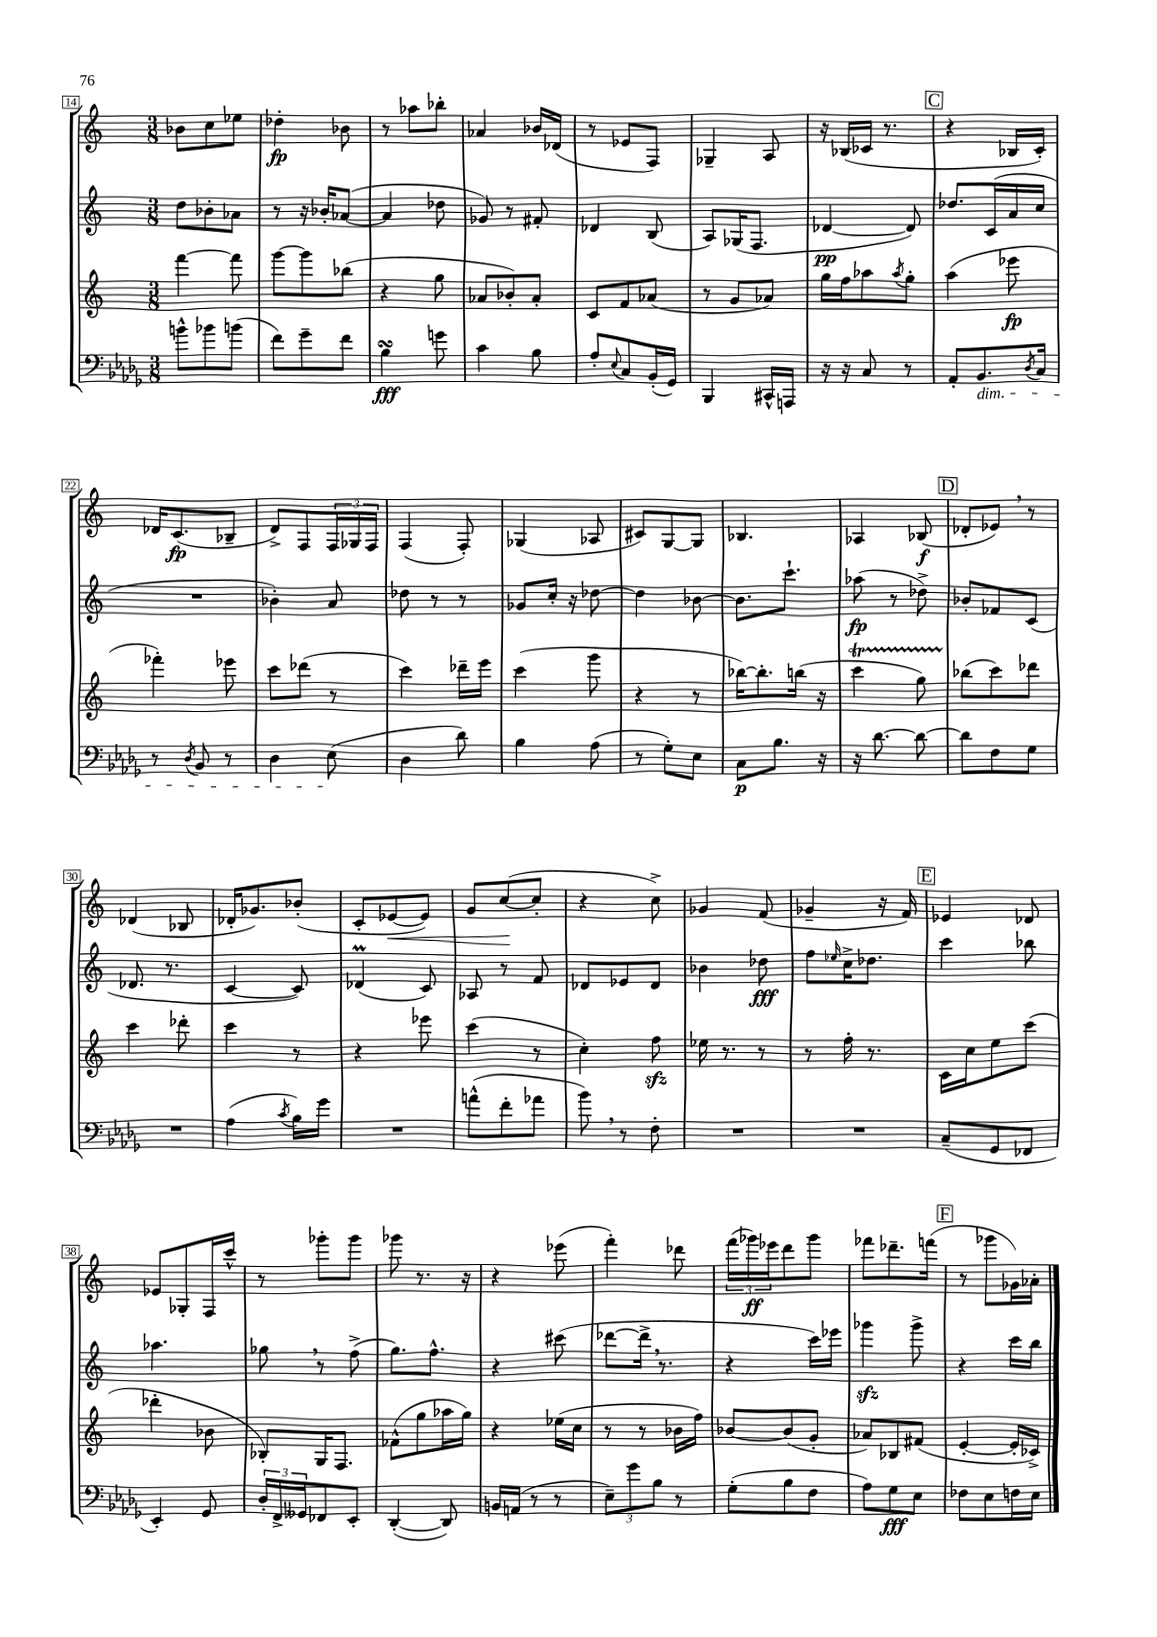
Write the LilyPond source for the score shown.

<<
\new StaffGroup <<
\new Staff = "s0" {
    \clef treble \key c \major \numericTimeSignature \time 3/8
    bes'8 c''8 ees''8 |
    des''4-.\fp bes'8 |
    r8 aes''8 bes''8-. |
    aes'4 bes'16 des'16( |
    r8 ees'8 f8) |
    ges4-- a8 |
    r16 bes16( ces'16 r8. |
    \mark \markup { \box "C" } r4 bes16 c'16-.) |
    des'16 c'8.\fp( bes8-- |
    d'8->) f8 \tuplet 3/2 { f16 ges16 f16 } |
    f4( f8-.) |
    ges4( aes8 |
    cis'8) g8~ g8 |
    bes4. |
    aes4 bes8\f( |
    \mark \markup { \box "D" } des'8-. ees'8) \breathe r8 |
    des'4( bes8 |
    des'16-. ges'8.) bes'8-.( |
    c'8-. ees'8~\< ees'8) |
    g'8 c''8~\!( c''8-. |
    r4 c''8->) |
    ges'4 f'8( |
    ges'4-- r16 f'16) |
    \mark \markup { \box "E" } ees'4 des'8 |
    ees'8 ges8-. f16 c'''16-^ |
    r8 ges'''8-. ges'''8 |
    ges'''8 r8. r16 |
    r4 ees'''8( |
    f'''4-.) des'''8 |
    \tuplet 3/2 { f'''16( ges'''16\ff) ees'''16 } d'''8 ges'''8 |
    fes'''8 des'''8.-- f'''16( |
    \mark \markup { \box "F" } r8 ges'''8 ges'16) aes'16-. \bar "|." |
}
\new Staff = "s1" {
    \clef treble \key c \major \numericTimeSignature \time 3/8
    d''8 bes'8-. aes'8 |
    r8 r16 bes'16-. aes'8~( |
    aes'4 des''8 |
    ges'8) r8 fis'8-. |
    des'4 b8( |
    a8) ges16( f8. |
    des'4~\pp des'8) |
    \mark \markup { \box "C" } des''8. c'16( a'16 c''16 |
    R4. |
    bes'4-.) a'8 |
    des''8 r8 r8 |
    ges'8 c''16-. r16 des''8~ |
    des''4 bes'8~ |
    bes'8. c'''8.-! |
    aes''8\fp( r8 des''8->) |
    \mark \markup { \box "D" } bes'8-. fes'8 c'8( |
    des'8. r8. |
    c'4~ c'8) |
    des'4\prall( c'8) |
    aes8 r8 f'8 |
    des'8 ees'8 des'8 |
    bes'4 des''8\fff |
    f''8 \grace { ees''16 } c''16-> des''8. |
    \mark \markup { \box "E" } c'''4 bes''8 |
    aes''4. |
    ges''8 \breathe r8 f''8->( |
    g''8.) f''8.-^ |
    r4 cis'''8( |
    des'''8~ des'''16-> \breathe r8. |
    r4 c'''16) ees'''16 |
    ges'''4\sfz ges'''8-> |
    \mark \markup { \box "F" } r4 c'''16 b''16 \bar "|." |
}
\new Staff = "s2" {
    \clef treble \key c \major \numericTimeSignature \time 3/8
    f'''4~ f'''8 |
    g'''8~ g'''8 bes''8( |
    r4 g''8 |
    aes'8 bes'8-.) aes'8-. |
    c'8 f'8 aes'8( |
    r8 g'8 aes'8) |
    g''16 f''16 aes''8 \acciaccatura { aes''8 } g''8-. |
    \mark \markup { \box "C" } a''4( ees'''8\fp |
    fes'''4-.) ees'''8 |
    c'''8 des'''8( r8 |
    c'''4) des'''16-- e'''16 |
    c'''4( g'''8 |
    r4 r8 |
    bes''16~) bes''8.-. b''16( r16 |
    c'''4\startTrillSpan g''8) |
    \mark \markup { \box "D" } bes''8\stopTrillSpan( c'''8) des'''8 |
    c'''4 des'''8-. |
    c'''4 r8 |
    r4 ees'''8 |
    c'''4( r8 |
    c''4-.) f''8\sfz |
    ees''16 r8. r8 |
    r8 f''16-. r8. |
    \mark \markup { \box "E" } c'16 c''16 e''8 c'''8( |
    des'''4-. bes'8 |
    bes8-.) g16 f8. |
    fes'8-^( g''8 aes''16 g''16) |
    r4 ees''16( c''16 |
    r8 r8 bes'16 f''16) |
    bes'8~ bes'8( g'8-. |
    aes'8) bes8 fis'8( |
    \mark \markup { \box "F" } e'4~-. e'16-. ces'16->) \bar "|." |
}
\new Staff = "s3" {
    \clef bass \key des \major \numericTimeSignature \time 3/8
    b'8-^ bes'8 b'8( |
    f'8) ges'8-- f'8 |
    bes4\turn\fff g'8 |
    c'4 bes8 |
    aes8-. \appoggiatura { ees8 } c8 bes,16-.( ges,16) |
    bes,,4 cis,16-^ a,,16 |
    r16 r16 c8 r8 |
    \mark \markup { \box "C" } aes,8-. bes,8.\dim \acciaccatura { des8 } c16 |
    r8 \acciaccatura { des8 } bes,8 r8 |
    des4 ees8\!( |
    des4 des'8) |
    bes4 aes8( |
    r8 ges8-.) ees8 |
    c8\p bes8. r16 |
    r16 des'8.~ des'8~ |
    \mark \markup { \box "D" } des'8 f8 ges8 |
    R4. |
    aes4( \acciaccatura { c'8 } bes16) ges'16 |
    R4. |
    a'8-^( f'8-. aes'8 |
    bes'8) \breathe r8 f8-. |
    R4. |
    R4. |
    \mark \markup { \box "E" } c8--( ges,8 fes,8 |
    ees,4-.) ges,8 |
    \tuplet 3/2 { des16-. f,16-> geses,16 } fes,8 ees,8-. |
    des,4~-.( des,8) |
    b,16 a,16( r8 r8 |
    \tuplet 3/2 { ees8--) ges'8 bes8 } r8 |
    ges8-.( bes8 f8 |
    aes8) ges8\fff ees8 |
    \mark \markup { \box "F" } fes8 ees8 f16 ees16 \bar "|." |
}
>>
>>
\layout { \context { \Score currentBarNumber = #14 \override BarNumber.stencil = #(make-stencil-boxer 0.1 0.3 ly:text-interface::print) } }
